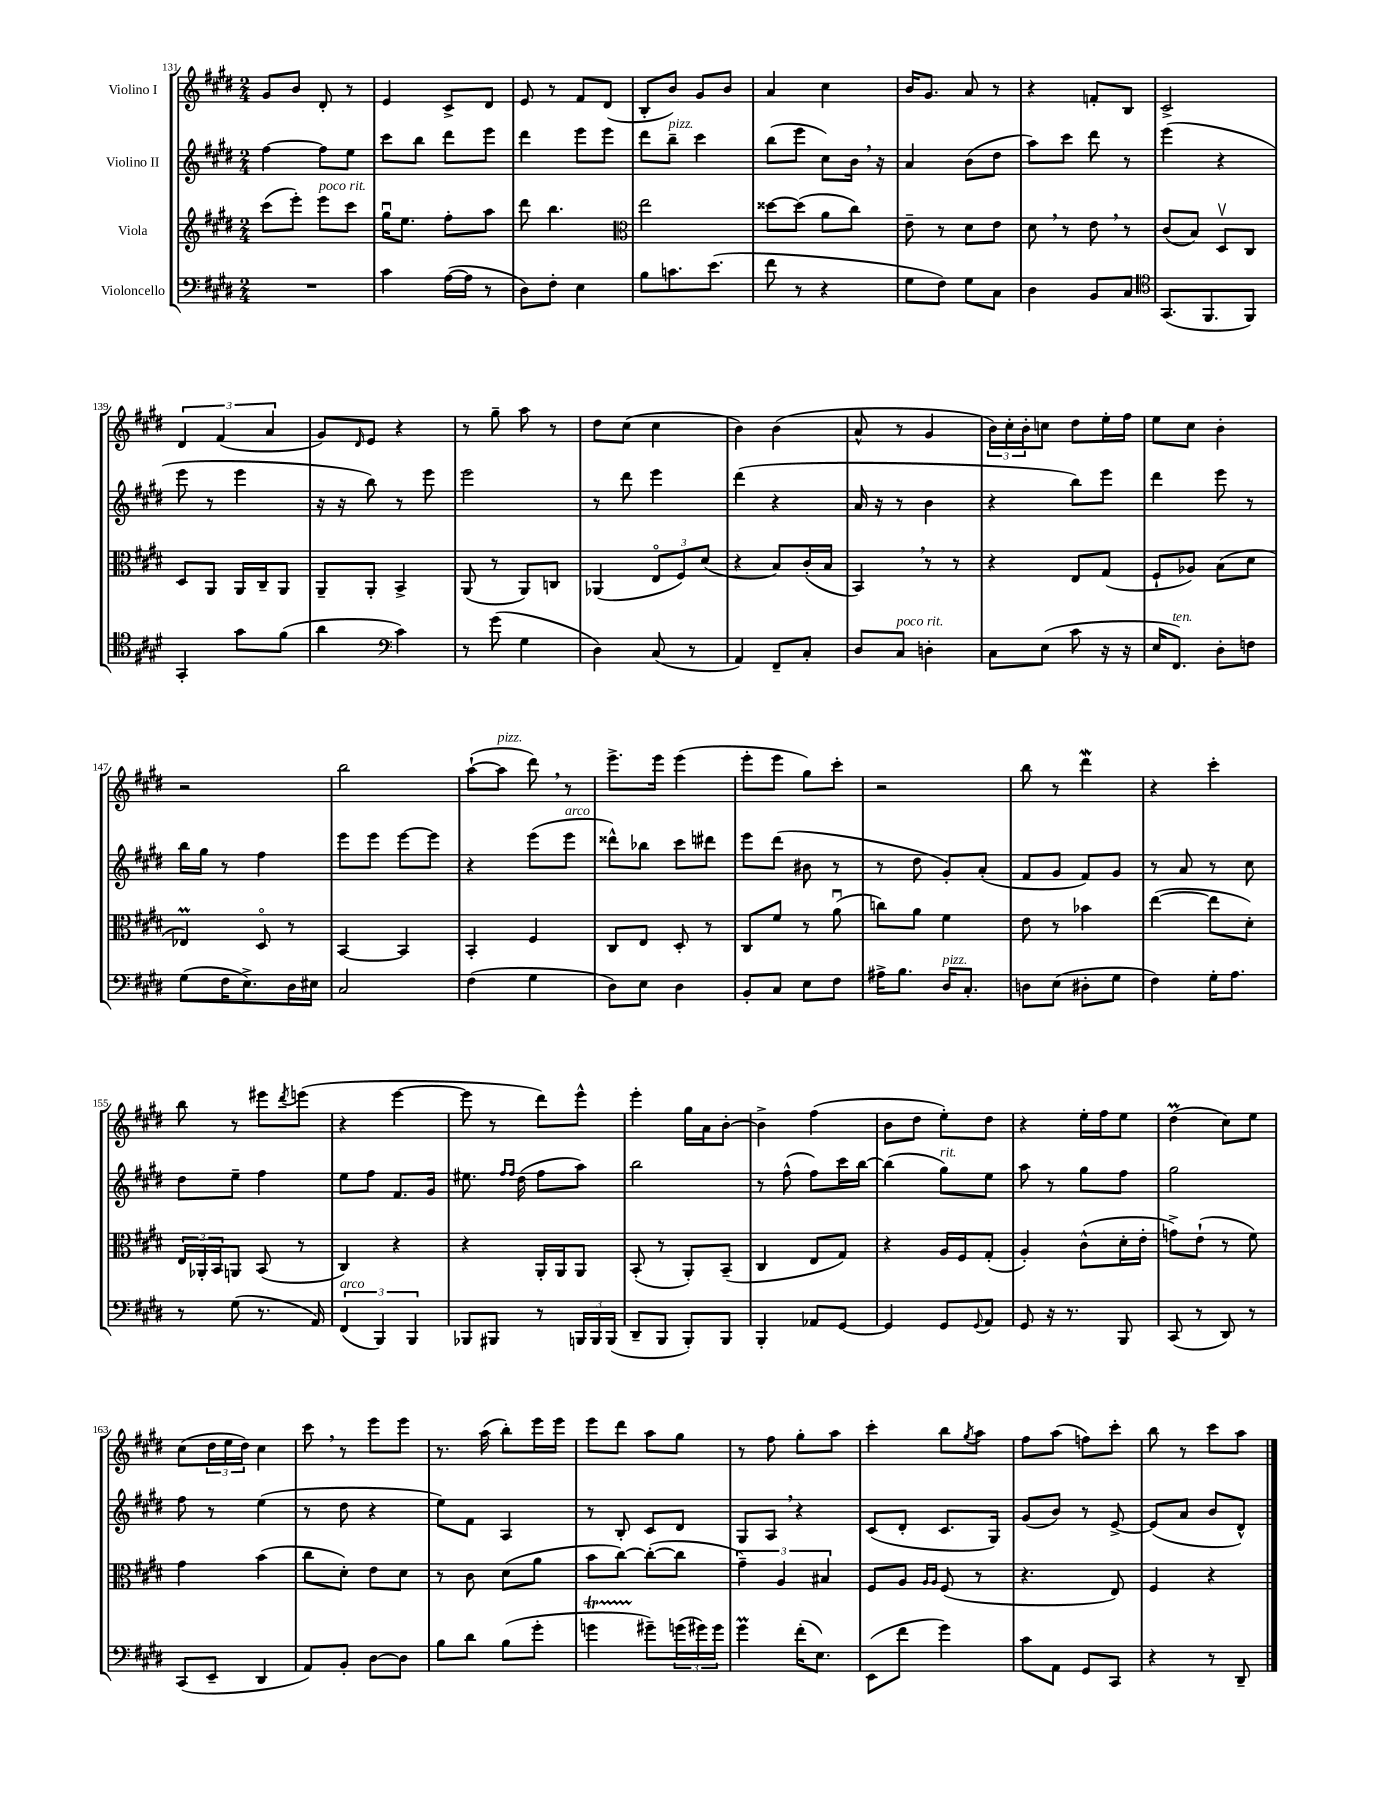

**kern	**kern	**kern	**kern
*part4	*part3	*part2	*part1
*staff4	*staff3	*staff2	*staff1
*I"Violoncello	*I"Viola	*I"Violino II	*I"Violino I
*clefF4	*clefG2	*clefG2	*clefG2
*k[f#c#g#d#]	*k[f#c#g#d#]	*k[f#c#g#d#]	*k[f#c#g#d#]
*M2/4	*M2/4	*M2/4	*M2/4
=131	=131	=131	=131
2r	(8ccc#\L	[4ff#\	8g#/L
.	8eee'\J)	.	8b/J
!	!LO:TX:a:i:t=poco rit.	!	!
.	8eee\L	8ff#\L]	8d#'/
.	8ccc#\J	8ee\J	8r
=132	=132	=132	=132
4c#\	16gg#u\KL	8ccc#\L	4e/
.	8.ee\J	.	.
.	.	8bb\J	.
([16A\LL	8ff#'\L	8ddd#\L	8c#^/L
16A\JJ]	.	.	.
8r	8aa\J	8eee\J	8d#/J
=133	=133	=133	=133
8D#\L)	8ddd#\	4ddd#\	8e/
8F#'\J	4.bb\	.	8r
4E\	.	8eee\L	8f#/L
.	.	8eee\J	(8d#/J
=134	=134	=134	=134
*	*clefC3	*	*
8B\L	2ee\	8ddd#\L	8B'/L
!	!	!LO:TX:a:i:t=pizz.	!
8.cn\	.	8bb~\J	8b/J)
.	.	4ccc#\	8g#/L
(8.e\J	.	.	.
.	.	.	8b/J
=135	=135	=135	=135
8f#\	[8dd##X\L	(8bb\L	4a/
8r	(8dd##\J]	8eee\J	.
4r	8a\L	8cc#\L)	4cc#\
.	8cc#\J)	16b,\Jk	.
.	.	16r	.
=136	=136	=136	=136
8G#\L	8e~\	4a/	16b/KL
.	.	.	8.g#/J
8F#\J)	8r	.	.
8G#\L	8d#\L	(8b\L	8a/
8C#\J	8e\J	8dd#\J	8r
=137	=137	=137	=137
4D#\	8d#,\	8aa\L)	4r
.	8r	8ccc#\J	.
8BB/L	8e,\	8ddd#\	8fn'/L
8C#/J	8r	8r	8B/J
=138	=138	=138	=138
*clefC4	*	*	*
(8.GG#/L	(8c#/L	(4eee\	2c#^/
.	8B/J)	.	.
8.FF#/	.	.	.
.	8D#v/L	4r	.
8FF#/J)	8C#/J	.	.
!!LO:LB:g=z
=139	=139	=139	=139
4GG#'/	8D#/L	8eee\	6d#/
.	8AA/J	8r	.
.	.	.	(6f#/
8g#\L	16AA/LL	4eee\	.
.	16C#~/J	.	.
.	.	.	6a/
(8f#\J	8AA/J	.	.
=140	=140	=140	=140
4a\	8AA~/L	16r	8g#/L)
.	.	16r	.
.	.	.	16qqd#/
.	8AA'/J	8bb\)	8e/J
*clefF4	*	*	*
4c#\)	4BB^/	8r	4r
.	.	8eee\	.
=141	=141	=141	=141
8r	(8AA/	2eee\	8r
(8g#\	8r	.	8gg#~\
4G#\	8AA/L)	.	8aa\
.	8Cn/J	.	8r
=142	=142	=142	=142
4D#\)	(4AA-X/	8r	8dd#\L
.	.	8ddd#\	(8cc#\J
(8C#/	12E/L	4eee\	4cc#\
.	12F#/)	.	.
8r	.	.	.
.	(12d#/J	.	.
=143	=143	=143	=143
4AA/)	4r	(4ddd#\	4b\)
8FF#~/L	8B/L)	4r	(4b\
8C#'/J	(16c#'/L	.	.
.	16B/JJ	.	.
=144	=144	=144	=144
8D#/L	4BB,/)	16a/	8a^^/
.	.	16r	.
!LO:TX:a:i:t=poco rit.	!	!	!
8C#/J	.	8r	8r
4Dn'\	8r	4b\	4g#/
.	8r	.	.
=145	=145	=145	=145
8C#\L	4r	4r	24b\LL)
.	.	.	24cc#'\
.	.	.	24b'\J
(8E\J	.	.	8ccn\J
8c#\	8E/L	8bb\L)	8dd#\L
16r	(8G#/J	8eee\J	16ee'\L
16r	.	.	16ff#\JJ
=146	=146	=146	=146
16E/KL	8F#`/L	4ddd#\	8ee\L
!LO:TX:a:i:t=ten.	!	!	!
8.FF#/J)	.	.	.
.	8A-X/J)	.	8cc#\J
8D#'\L	(8B\L	8eee\	4b'\
8Fn\J	8d#\J	8r	.
!!LO:LB:g=z
=147	=147	=147	=147
(8G#\L	4E-XM/)	16bb\LL	2r
.	.	16gg#\JJ	.
16F#\K	.	8r	.
8.E^\)	.	.	.
.	8D#/	4ff#\	.
16D#\L	8r	.	.
16E#X\JJ	.	.	.
=148	=148	=148	=148
2C#/	[4BB/	8eee\L	2bb\
.	.	8eee\J	.
.	4BB/]	[8eee\L	.
.	.	8eee\J]	.
=149	=149	=149	=149
(4F#\	4BB'/	4r	([8aa`\L
!	!	!	!LO:TX:a:i:t=pizz.
.	.	.	8aa\J]
4G#\	4F#/	(8eee\L	8ddd#,\)
!	!	!LO:TX:a:i:t=arco	!
.	.	8eee\J	8r
=150	=150	=150	=150
8D#\L)	8C#/L	8ddd##X^^\L)	8.eee^\L
8E\J	8E/J	8bb-X\J	.
.	.	.	16eee\Jk
4D#\	8D#'/	8ccc#\L	(4eee\
.	8r	8ddd#X\J	.
=151	=151	=151	=151
8BB'/L	8C#/L	8eee\L	8eee'\L
8C#/J	8f#/J	(8ddd#\J	8eee\J
8E\L	8r	8b#X\	8gg#\L)
8F#\J	(8au\	8r	8ccc#'\J
=152	=152	=152	=152
16A#X^\KL	8ccn\L)	8r	2r
8.B\J	.	.	.
.	8a\J	8dd#\	.
!LO:TX:a:i:t=pizz.	!	!	!
16D#/KL	4f#\	8g#'/L)	.
8.C#'/J	.	.	.
.	.	(8a'/J	.
=153	=153	=153	=153
8Dn\L	8e\	8f#/L	8bb\
(8E\J	8r	8g#/J	8r
8D#X'\L	4b-X\	8f#/L)	4ddd#W\
8G#\J	.	8g#/J	.
=154	=154	=154	=154
4F#\)	([4ee\	8r	4r
.	.	8a/	.
16G#'\KL	8ee\L]	8r	4ccc#'\
8.A\J	.	.	.
.	8d#'\J)	8cc#\	.
!!LO:LB:g=z
=155	=155	=155	=155
8r	24E/LL	8dd#\L	8bb\
.	24AA-X'/	.	.
.	24BB/J	.	.
(8G#\	8AAn/J	8ee~\J	8r
8.r	(8BB/	4ff#\	8eee#X\L
.	.	.	8qddd#/
.	8r	.	(8eeen\J
16AA/)	.	.	.
=156	=156	=156	=156
!LO:TX:a:i:t=arco	!	!	!
(6FF#/	4C#/)	8ee\L	4r
.	.	8ff#\J	.
6BBB/)	.	.	.
.	4r	8.f#/L	[4eee\
6BBB/	.	.	.
.	.	16g#/Jk	.
=157	=157	=157	=157
8BBB-X/L	4r	8.ee#X\	8eee\]
8BBB#X/J	.	.	8r
.	.	16qqff#/LL	.
.	.	16qqff#/JJ	.
.	.	(16dd#\	.
8r	16AA'/LL	8ff#\L	8ddd#\L)
.	16AA/J	.	.
24BBBn/LL	8AA/J	8aa\J)	8eee^^\J
24BBB/	.	.	.
(24BBB/JJ	.	.	.
=158	=158	=158	=158
8DD#~/L	(8BB'/	2bb\	4eee'\
8BBB/J	8r	.	.
8BBB'/L)	8AA'/L)	.	16gg#\LL
.	.	.	16a\J
8BBB/J	(8BB~/J	.	[8b'\J
=159	=159	=159	=159
4BBB'/	4C#/	8r	4b^\]
.	.	(8ff#^^\	.
8AA-X/L	8E/L	8ff#\L)	(4ff#\
[8GG#/J	8G#/J)	16ccc#\L	.
.	.	[16bb\JJ	.
=160	=160	=160	=160
4GG#/]	4r	(4bb\]	8b\L
.	.	.	8dd#\J
!	!	!LO:TX:a:i:t=rit.	!
8GG#/L	16A/LL	8gg#\L)	8ee'\L)
.	16F#/J	.	.
8qqGG#/	.	.	.
8AA/J	(8G#'/J	8ee\J	8dd#\J
=161	=161	=161	=161
8GG#/	4A'/)	8aa\	4r
16r	.	8r	.
8.r	.	.	.
.	(8c#^^\L	8gg#\L	16ee'\LL
.	.	.	16ff#\J
8BBB/	16d#'\L	8ff#\J	8ee\J
.	16e'\JJ	.	.
=162	=162	=162	=162
(8CC#/	8gn^\L)	2gg#\	(4dd#m\
8r	(8e`\J	.	.
8DD#/)	8r	.	8cc#\L)
8r	8f#\)	.	8ee\J
!!LO:LB:g=z
=163	=163	=163	=163
(8CC#/L	4g#\	8ff#\	(8cc#\L
8EE~/J	.	8r	24dd#\L
.	.	.	24ee\
.	.	.	24dd#\JJ)
4DD#/	(4b\	(4ee\	4cc#\
=164	=164	=164	=164
8AA/L)	8cc#\L	8r	8ccc#,\
8BB'/J	8d#'\J)	8dd#\	8r
[8D#\L	8e\L	4r	8eee\L
8D#\J]	8d#\J	.	8eee\J
=165	=165	=165	=165
8B\L	8r	8ee\L)	8.r
8d#\J	8c#\	8f#\J	.
.	.	.	(16aa\
(8B\L	(8d#\L	4A/	8bb'\L)
8g#'\J	8a\J	.	16eee\L
.	.	.	16eee\JJ
=166	=166	=166	=166
4gnT\	8b\L	8r	8eee\L
.	[8cc#\J)	8B'/	8ddd#\J
8g#X~\L)	(8cc#'\L_	8c#/L	8aa\L
(24gn\L	8cc#\J]	8d#/J	8gg#\J
24g#X\)	.	.	.
24g#\JJ	.	.	.
=167	=167	=167	=167
4g#m\	6g#~\)	8G#/L	8r
.	.	8A,/J	8ff#\
.	6A/	.	.
(16f#'\KL	.	4r	8gg#'\L
8.E\J)	.	.	.
.	6B#X/	.	.
.	.	.	8aa\J
=168	=168	=168	=168
(8EE\L	8F#/L	(8c#/L	4ccc#'\
8f#\J	8A/J	8d#'/J	.
.	16qqA/LL	.	.
.	16qqA/JJ	.	.
4g#\)	(8F#/	8.c#/L	8bb\L
.	.	.	8qgg#/
.	8r	.	8aa\J
.	.	16G#/Jk)	.
=169	=169	=169	=169
8c#\L	4.r	(8g#/L	8ff#\L
8AA\J	.	8b/J)	(8aa\J
8GG#/L	.	8r	8ffn\L)
8CC#/J	8E/)	[8e^/	8ccc#'\J
=170	=170	=170	=170
4r	4F#/	(8e/L]	8bb\
.	.	8a/J	8r
8r	4r	8b/L	8ccc#\L
8DD#~/	.	8d#^^/J)	8aa\J
==	==	==	==
*-	*-	*-	*-
